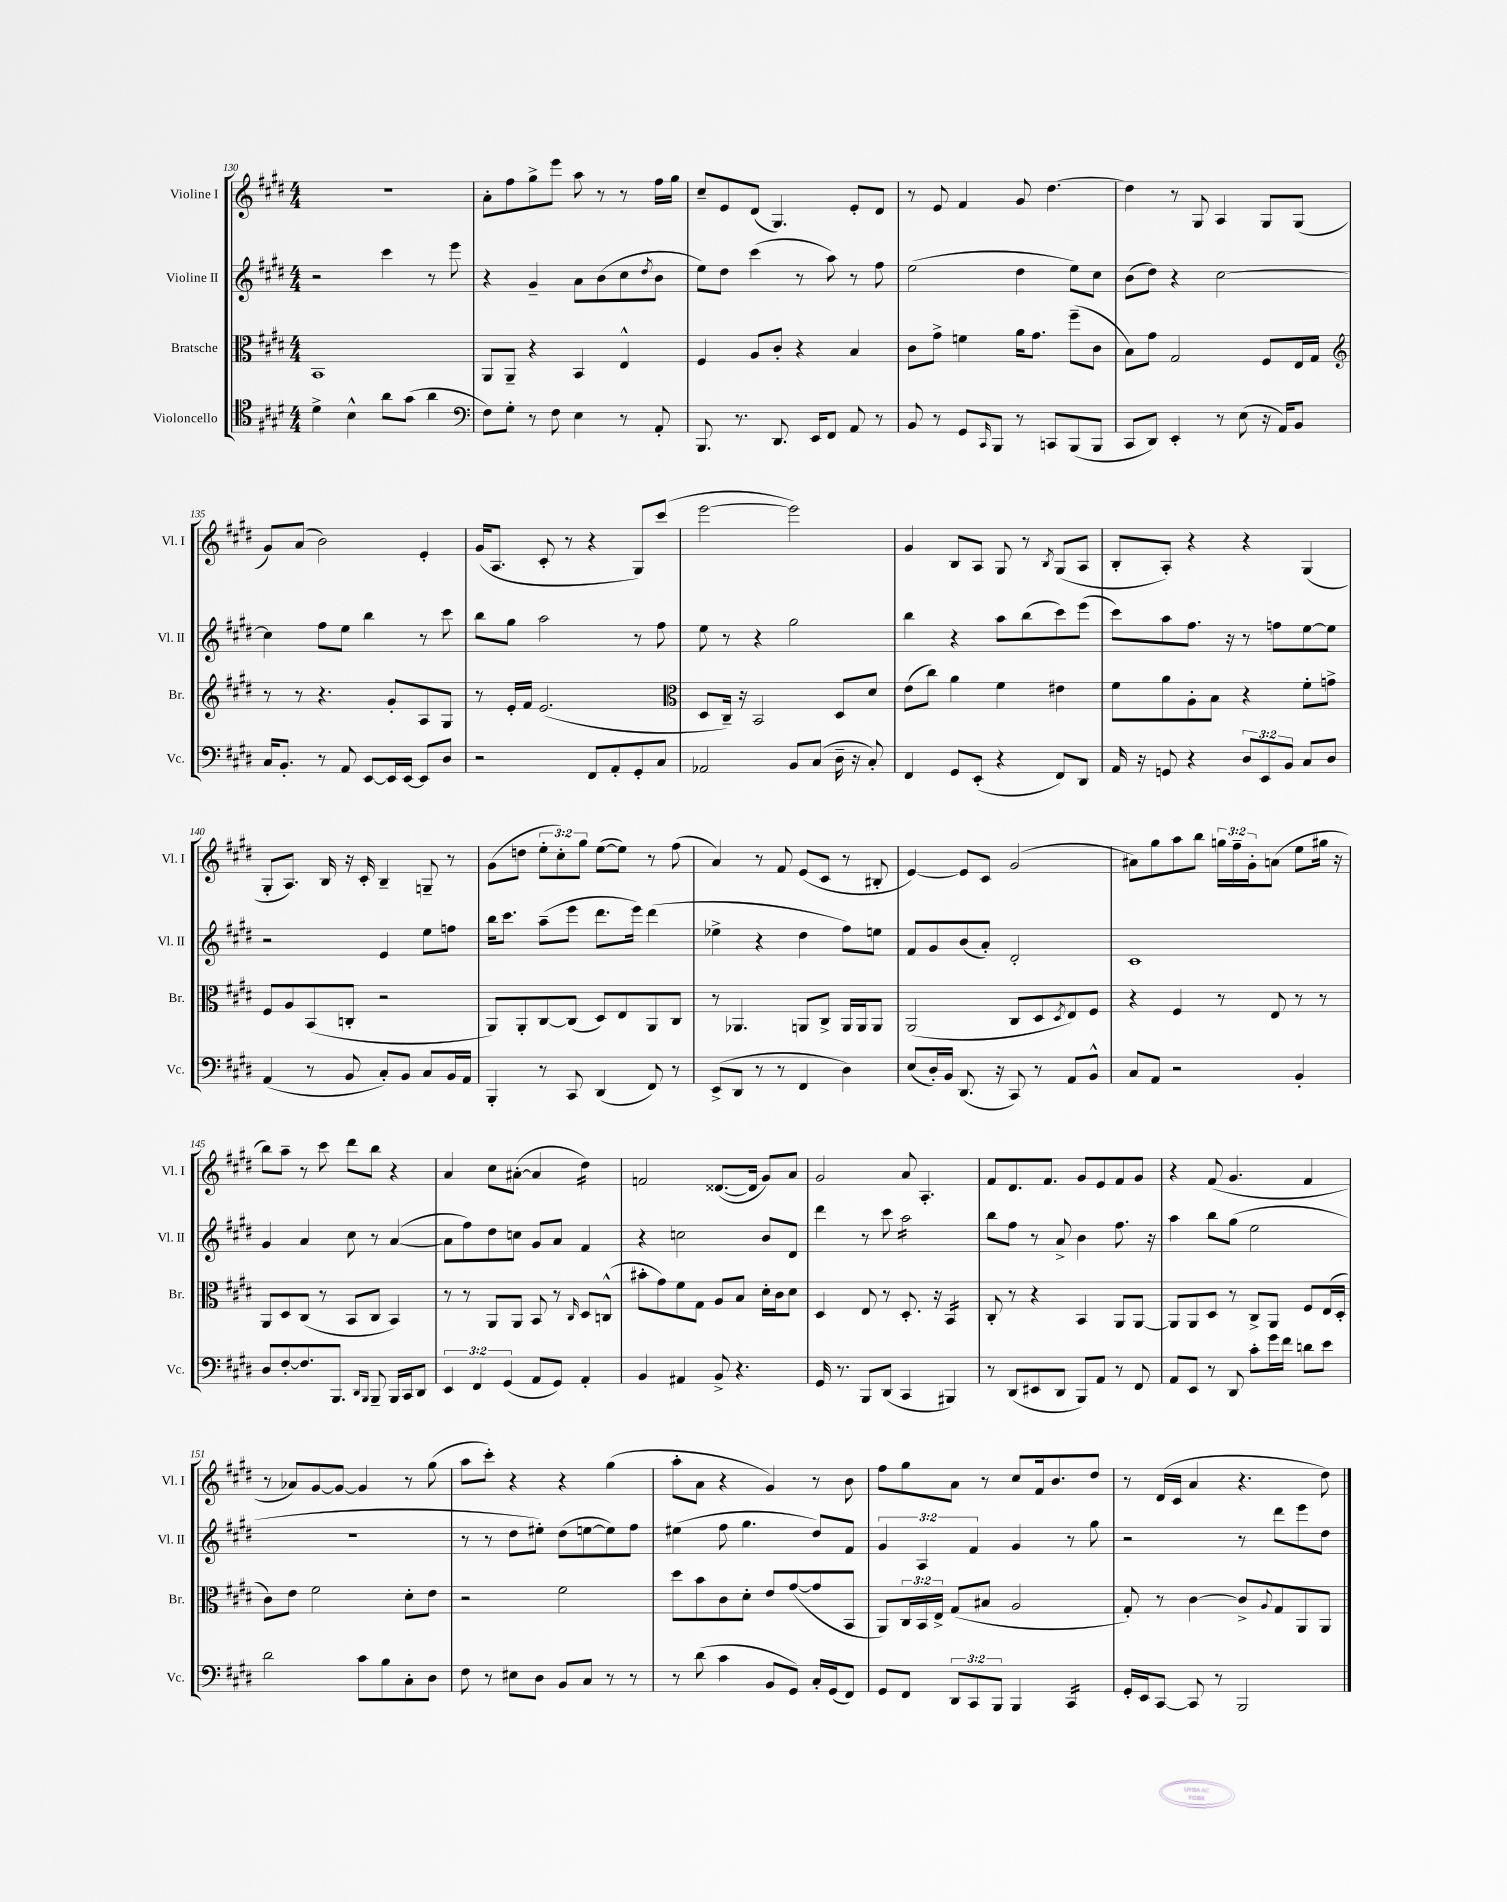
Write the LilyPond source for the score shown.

<<
\new StaffGroup <<
\new Staff = "s0" \with { instrumentName = "Violine I" shortInstrumentName = "Vl. I" } {
    \clef treble \key e \major \numericTimeSignature \time 4/4 \override Staff.TupletNumber.text = #tuplet-number::calc-fraction-text
    r1 |
    a'8-. fis''8 gis''8-> e'''8 a''8 r8 r8 fis''16 gis''16 |
    cis''8-- e'8 dis'8( gis4.) e'8-. dis'8 |
    r8 e'8 fis'4 gis'8 dis''4.~ |
    dis''4 r8 gis8 a4 gis8 gis8( |
    gis'8) a'8( b'2) e'4-. |
    gis'16( a8. cis'8-. r8 r4 gis8) cis'''8( |
    e'''2~ e'''2) |
    gis'4 b8 a8 gis8 r8 \acciaccatura { b8 } gis8( a8 |
    b8-. a8-.) r4 r4 gis4( |
    gis8-. a8.) b16 r16 cis'16-. b4-- g8-- r8 |
    gis'8( d''8 \tuplet 3/2 { e''8-. cis''8-.) gis''8 } e''8~( e''8) r8 fis''8( |
    a'4) r8 fis'8 e'8( cis'8 r8 bis8-. |
    e'4~) e'8 cis'8 gis'2( |
    ais'8) gis''8 a''8 b''8 \tuplet 3/2 { g''16 fis''16-- gis'16-. } a'8( e''8 gis''16 r16 |
    b''8) a''8-- r8 cis'''8 dis'''8 b''8 r4 |
    a'4 cis''8 ais'8~-.( ais'4 dis''4:16) |
    f'2 disis'8.~( disis'16 gis'8) a'8 |
    gis'2 a'8 a4.-. |
    fis'8 dis'8. fis'8. gis'8 e'8 fis'8 gis'8 |
    r4 fis'8( gis'4. fis'4 |
    r8 aes'8) gis'8~ gis'8~ gis'4 r8 gis''8( |
    a''8 cis'''8-.) r4 r4 gis''4( |
    a''8-. a'8 r4 gis'4) r8 b'8 |
    fis''8 gis''8 a'8 r8 cis''8 fis'16 b'8. dis''8 |
    r8 dis'16( cis'16 a'4 r4. dis''8) \bar "|." |
}
\new Staff = "s1" \with { instrumentName = "Violine II" shortInstrumentName = "Vl. II" } {
    \clef treble \key e \major \numericTimeSignature \time 4/4 \override Staff.TupletNumber.text = #tuplet-number::calc-fraction-text
    r2 cis'''4 r8 e'''8 |
    r4 gis'4-- a'8 b'8( cis''8 \acciaccatura { dis''8 } b'8 |
    e''8) dis''8 cis'''4( r8 a''8) r8 fis''8 |
    e''2( dis''4 e''8) cis''8 |
    b'8( dis''8) r4 cis''2~ |
    cis''4 fis''8 e''8 b''4 r8 cis'''8 |
    b''8 gis''8 a''2 r8 fis''8 |
    e''8 r8 r4 gis''2 |
    b''4 r4 a''8 b''8( cis'''8) e'''8( |
    cis'''8) a''8 fis''8. r16 r8 f''8 e''8~ e''8 |
    r2 e'4 e''8 f''8 |
    b''16 cis'''8. a''8--( e'''8 dis'''8. e'''16) dis'''4( |
    ees''4-> r4 dis''4 fis''8) e''8 |
    fis'8 gis'8 b'8( a'8-.) dis'2-. |
    cis'1 |
    gis'4 a'4 cis''8 r8 a'4~( |
    a'8 fis''8) dis''8 c''8 gis'8 a'8 fis'4 |
    r4 c''2 b'8 dis'8 |
    dis'''4 r8 cis'''8 a''2:16 |
    b''8 fis''8 r8 a'8-> b'4 fis''8. r16 |
    a''4 b''8 gis''8( e''2 |
    R1 |
    r8 r8 dis''8 eis''8-.) dis''8( e''8~ e''8) fis''8 |
    eis''4( fis''8 gis''4. dis''8) fis'8 |
    \tuplet 3/2 { gis'4 a4 fis'4 } gis'4 r8 gis''8 |
    r2 r8 dis'''8 e'''8 dis''8 \bar "|." |
}
\new Staff = "s2" \with { instrumentName = "Bratsche" shortInstrumentName = "Br." } {
    \clef alto \key e \major \numericTimeSignature \time 4/4 \override Staff.TupletNumber.text = #tuplet-number::calc-fraction-text
    b,1 |
    a,8 a,8-- r4 b,4 e4-^ |
    fis4 a8 cis'8-. r4 b4 |
    cis'8 gis'8-> f'4 a'16 gis'8. fis''8--( cis'8 |
    b8) gis'8 gis2 fis8 e16 gis16 |
    \clef treble r8 r8 r4. gis'8-. a8 gis8 |
    r8 e'16-. fis'16 e'2.( |
    \clef alto dis8 cis16--) r16 b,2 dis8 dis'8 |
    e'8( cis''8) a'4 fis'4 eis'4 |
    fis'8 a'8 a8-. b8 r4 fis'8-. g'8-> |
    fis8 a8 b,8( c8-. r2 |
    a,8) a,8-. cis8~ cis8( dis8) e8 a,8 cis8 |
    r8 aes,4. a,8 cis8-> a,16 a,16 a,8 |
    a,2( cis8 dis8 \acciaccatura { dis8 } e8) fis8 |
    r4 fis4 r8 e8 r8 r8 |
    a,8 dis8 cis8( r8 b,8 cis8 b,4) |
    r8 r8 a,8 a,8 b,8 r8 \grace { cis16 } dis8 c8-^( |
    bis'8-. gis'8) fis'8 gis8 a8 b8 dis'16-. cis'16 dis'8 |
    dis4 e8 r8 dis8.-. r16 b,4:16 |
    cis8-. r8 r4 b,4 a,8 a,8~ |
    a,8 a,8 dis8 r8 cis8-> a,8 fis8 e16( dis16-. |
    cis'8) e'8 fis'2 dis'8-. e'8 |
    r2 fis'2 |
    dis''8 b'8 cis'8 dis'8-. e'8 gis'8~( gis'8 b,8 |
    a,8) \tuplet 3/2 { cis16 b,16 e16-> } gis8( bis8 a2 |
    gis8-.) r8 cis'4~ cis'8-> \appoggiatura { a8 } gis8 a,8 a,8 \bar "|." |
}
\new Staff = "s3" \with { instrumentName = "Violoncello" shortInstrumentName = "Vc." } {
    \clef tenor \key e \major \numericTimeSignature \time 4/4 \override Staff.TupletNumber.text = #tuplet-number::calc-fraction-text
    dis'4-> b4-^ a'8 gis'8( a'4 |
    \clef bass fis8) gis8-. r8 fis8 e4 r8 a,8-. |
    b,,8. r8. dis,8. e,16 fis,8 a,8 r8 |
    b,8 r8 gis,8 \grace { cis,16 } b,,8 r8 c,8 b,,8( b,,8 |
    cis,8 dis,8) e,4-. r8 e8( r16 a,16) b,8 |
    cis16 b,8.-. r8 a,8 e,8~ e,16 e,16~ e,8 dis8 |
    r2 fis,8 a,8-. gis,8-. cis8 |
    aes,2 b,8 cis8( dis16-- r16 cis8-.) |
    fis,4 gis,8 e,8-.( r4 fis,8) dis,8 |
    a,16 r16 g,8 r4 \tuplet 3/2 { dis8 e,8 b,8 } cis8 dis8 |
    a,4( r8 b,8 cis8-.) b,8 cis8 b,16 a,16 |
    b,,4-. r8 cis,8 dis,4( fis,8) r8 |
    e,8->( dis,8 r8 r8 fis,4 dis4) |
    e8( dis16-.) b,16 dis,8.( r16 cis,8) r8 a,8 b,8-^ |
    cis8 a,8 r2 b,4-. |
    dis8 fis8~-. fis8. b,,8. \grace { dis,16 b,,16 } b,,8-- b,,16 cis,16 dis,8 |
    \tuplet 3/2 { e,4 fis,4 gis,4( } a,8 gis,8) a,4-. |
    b,4 ais,4 b,8-> r4. |
    gis,16 r8. b,,8 dis,8( cis,4 bis,,4) |
    r8 dis,8( eis,8 dis,8 b,,8) a,8 r8 fis,8 |
    a,8 e,8 r8 dis,8 cis'8-. gis'16 fis'16 d'8 e'8 |
    dis'2 cis'8 b8 cis8-. dis8 |
    fis8 r8 eis8 dis8 b,8 cis8 r8 r8 |
    r8 dis'8( cis'4 b,8 gis,8) cis16-. gis,16( fis,8) |
    gis,8 fis,8 \tuplet 3/2 { dis,8 cis,8 b,,8 } b,,4 cis,4:16 |
    gis,16-. e,16 cis,8~ cis,8 r8 b,,2 \bar "|." |
}
>>
>>
\layout { \context { \Score currentBarNumber = #130 } }
